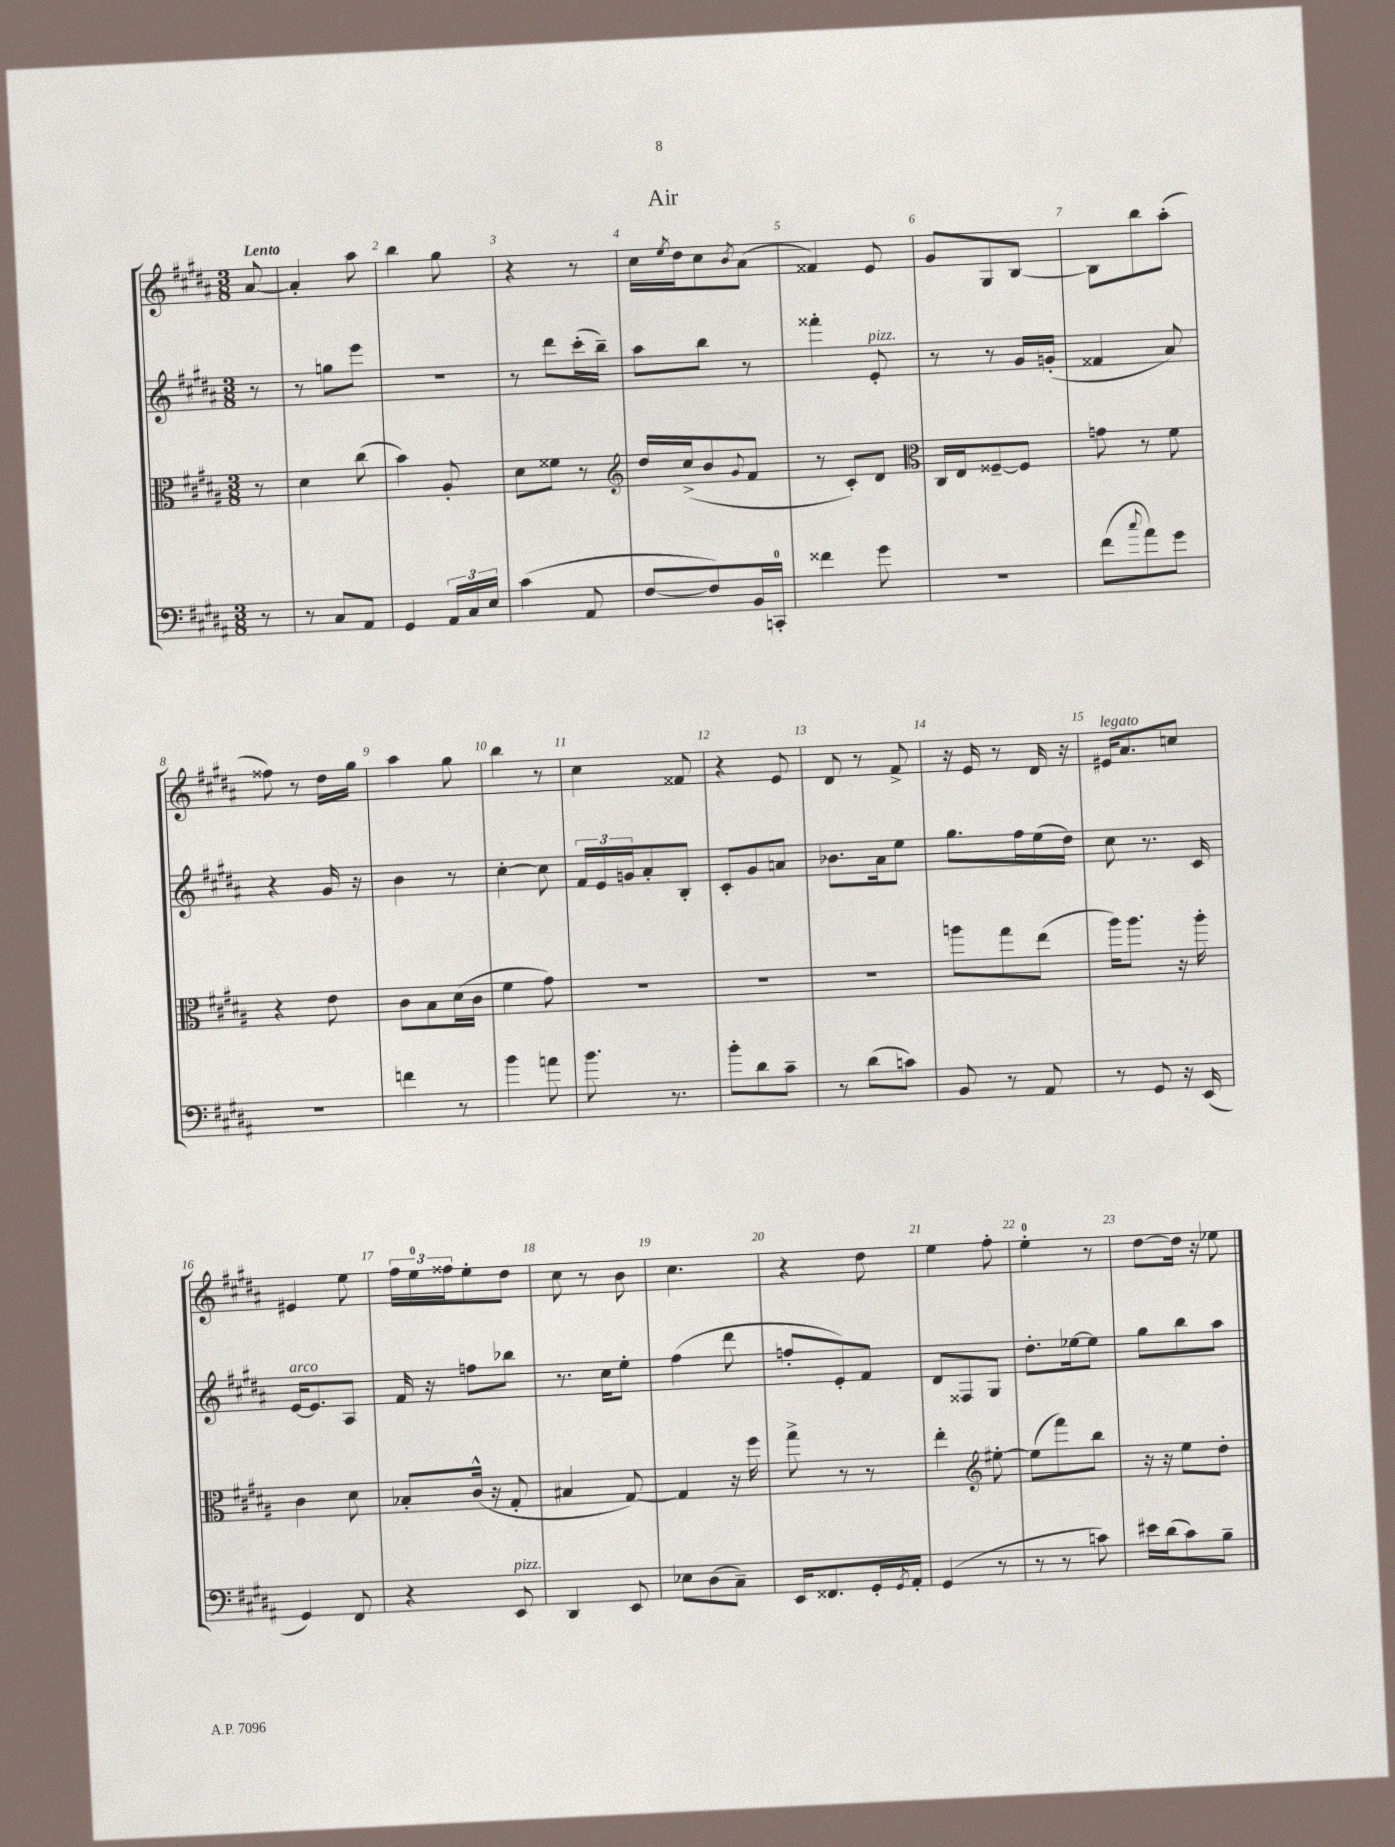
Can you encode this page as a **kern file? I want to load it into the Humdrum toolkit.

**kern	**kern	**kern	**kern
*staff4	*staff3	*staff2	*staff1
*clefF4	*clefC3	*clefG2	*clefG2
*k[f#c#g#d#a#]	*k[f#c#g#d#a#]	*k[f#c#g#d#a#]	*k[f#c#g#d#a#]
*M3/8	*M3/8	*M3/8	*M3/8
8r	8r	8r	[8a#/
=	=	=	=
8r	4d#\	8r	4a#'/]
8C#/L	.	8gg\L	.
8AA#/J	(8cc#\	8eee\J	8aa#\
=	=	=	=
4GG#/	4b\)	4.r	4bb\
24AA#/LL	8A#'/	.	8gg#\
24C#/	.	.	.
24E/JJ	.	.	.
=	=	=	=
(4c#\	8d#\L	8r	4r
.	8f##\J	8ddd#\L	.
8AA#/	8r	(16ccc#'\L	8r
.	.	16bb~\JJ)	.
=	=	=	=
*	*clefG2	*	*
[8F#/L	16dd#/LL	8aa#\L	16cc#\LL
.	.	.	8qee/
.	(16cc#^/J	.	16dd#\J
8F#/])	8b/	8bb\J	8cc#\
.	8qqg#/	.	8qb/
16BB/L	8f#/J	8r	(8a#\J
16CC'/JJ	.	.	.
=	=	=	=
4f##\	8r	4fff##'\	4f##/)
.	8c#'/L)	.	.
8g#\	8d#/J	8e'/	8e/
=	=	=	=
*	*clefC3	*	*
4.r	16C#/LL	8r	8g#/L
.	16E/J	.	.
.	[8F##~/	8r	8G#/
.	8F##/]J	16g#/LL	[8B/J
.	.	(16g'/JJ	.
=	=	=	=
(8f#\L	8g\	4f##/	8B\]L
8qqcc#/	.	.	.
8a#\)	8r	.	8bb\
8g#\J	8f#\	8a#/)	(8aa#'\J
=	=	=	=
4.r	4r	4r	8ff##\)
.	.	.	8r
.	8e\	16g#/	16dd#\LL
.	.	16r	16gg#\JJ
=	=	=	=
4f\	8c#\L	4b\	4aa#\
.	8B\	.	.
8r	(16d#\L	8r	8gg#\
.	16c#\JJ	.	.
=	=	=	=
4b\	4f#\	[4cc#'\	4bb\
8a\	8g#\)	8cc#\]	8r
=	=	=	=
8.b\	4.r	24f#/LL	4cc#\
.	.	24e/	.
.	.	24g/J	.
.	.	8a#'/	.
8.r	.	.	.
.	.	8B'/J	8f##/
=	=	=	=
8b'\L	4.r	8c#'/L	4r
8d#\	.	8g#/	.
8c#~\J	.	8a/J	8e/
=	=	=	=
8r	4.r	8.b-\L	8d#/
(8d#\L	.	.	8r
.	.	16a#\k	.
8c\J)	.	8ee\J	8f#^/
=	=	=	=
8BB/	8aa\L	8.gg#\L	16r
.	.	.	16e/
8r	8gg#\	.	8r
.	.	16ff#\L	.
8AA#/	(8ee\J	(16ee\	16d#/
.	.	16dd#\JJ)	16r
=	=	=	=
8r	16aa#\LK)	8cc#\	16e#/LK
.	8.aa#\J	.	8.a#/
8GG#/	.	8.r	.
16r	16r	.	8cc/J
(16EE/	16aa#'\	16c#/	.
=	=	=	=
4GG#/)	4c#\	[16e/LK	4e#/
.	.	8.e/]	.
8FF#/	8d#\	8A#/J	8ee\
=	=	=	=
4r	8B-'/L	16f#/	24ff#\LL
.	.	.	24ee\
.	.	16r	.
.	.	.	24ff##\J
.	(16c#^^/Jk	8ff\L	8ee'\
.	16r	.	.
8EE/	8G#'/	8bb-\J	8dd#\J
=	=	=	=
4DD#/	4B#/	8.r	8cc#\
.	.	.	8r
.	.	16cc#\LK	.
8EE/	[8G#/)	8ee'\J	8b\
=	=	=	=
8E-\L	4G#/]	(4ff#\	4.cc#\
(8D#\	.	.	.
8C#~\J)	16r	8ddd#\	.
.	16ff#\	.	.
=	=	=	=
16EE/LK	8gg#^\	8ff'/L	4r
8.FF##/	.	.	.
.	8r	8e'/)	.
16GG#'/L	8r	8f#/J	8dd#\
8qGG#/	.	.	.
16AA#'/JJ	.	.	.
=	=	=	=
(4GG#/	4ee'\	8d#/L	4ee\
.	.	8F##/	.
*	*clefG2	*	*
8r	[8ee#'\	8G#/J	8ff#'\
=	=	=	=
8r	(8ee#\]L	8.dd#'\L	4ee'\
8r	8fff#\)	.	.
.	.	[16ee-\k	.
8c\)	8bb\J	8ee-\]J	8r
=	=	=	=
16e#\LL	16r	8gg#\L	[8dd#\L
(16d#\J	16r	.	.
8c#\)	8ee\L	8bb\	16dd#\]Jk
.	.	.	16r
8B~\J	8dd#'\J	8aa#\J	8ee-\
==	==	==	==
*-	*-	*-	*-
